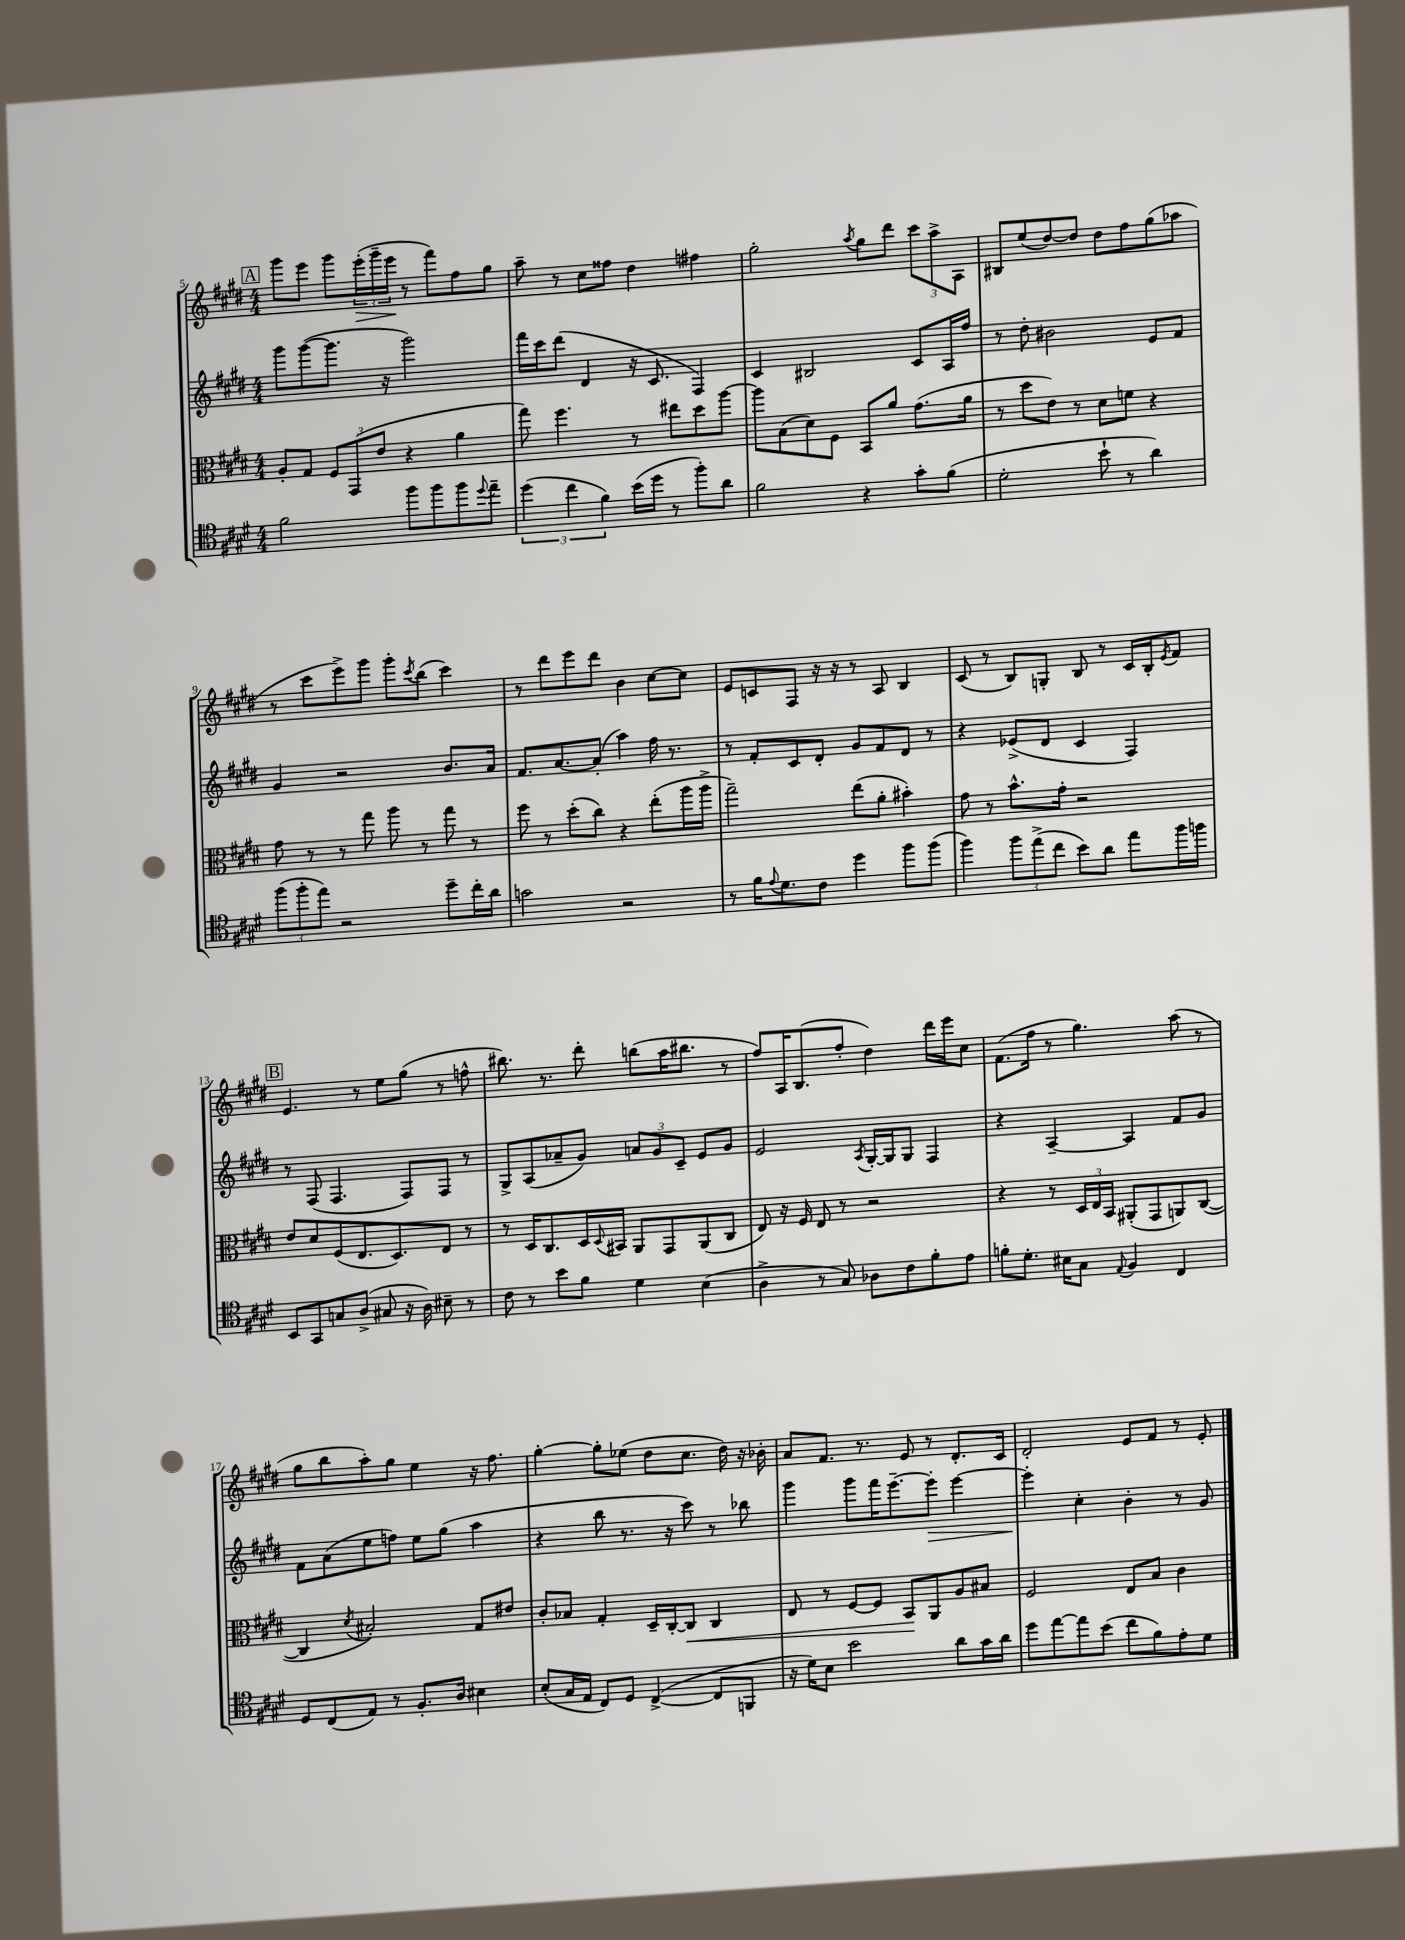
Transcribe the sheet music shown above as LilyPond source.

<<
\new StaffGroup <<
\new Staff = "s0" {
    \clef treble \key e \major \numericTimeSignature \time 4/4
    \mark \markup { \box "A" } gis'''8 e'''8 gis'''8 \tuplet 3/2 { e'''16-.\>( gis'''16-- e'''16\! } r8 fis'''8) fis''8 gis''8 |
    a''8-- r8 cis''8 fisis''8 dis''4 fis''4 |
    gis''2-. \acciaccatura { a''8 } gis''8 dis'''8 \tuplet 3/2 { cis'''8 a''8-> a8 } |
    bis8 e''8( dis''8~) dis''8 dis''8 fis''8 gis''8( aes''8 |
    r8 cis'''8 e'''8->) gis'''8 gis'''8-. \acciaccatura { cis'''8 } b''8( cis'''4) |
    r8 dis'''8 e'''8 dis'''8 b'4 cis''8~ cis''8 |
    e'8 c'8 fis8 r16 r16 r8 a8 b4 |
    cis'8( r8 b8) g8-. b8 r8 cis'16 b16-. \acciaccatura { e'8 } fis'8 |
    \mark \markup { \box "B" } e'4. r8 e''8 gis''8( r8 f''8-^ |
    bis''8.) r8. dis'''8-. b''8( a''16 bis''8. r8 |
    fis''8) a16 b8.( fis''8-. dis''4) dis'''16 e'''16 cis''8 |
    fis'8.( fis''16 r8 gis''4.) a''8( r8 |
    gis''8 b''8 a''8-.) gis''8 e''4 r16 fis''8. |
    gis''4~-. gis''8-. ees''8( dis''8 cis''8. dis''16) r16 bes'16-. |
    a'8 fis'8. r8. e'8 r8 dis'8.-. cis'16 |
    dis'2-. e'8 fis'8 r8 e'8-. \bar "|." |
}
\new Staff = "s1" {
    \clef treble \key e \major \numericTimeSignature \time 4/4
    \mark \markup { \box "A" } gis'''8 gis'''8~( gis'''8. r16 gis'''2) |
    fis'''16 cis'''16 dis'''8( dis'4 r16 cis'8. fis4) |
    cis'4 bis2 cis'8 a16 fis''16 |
    r8 dis''8-. bis'2 e'8 fis'8 |
    gis'4 r2 b'8. a'16 |
    fis'8. a'8.~ a'8-.( a''4) fis''16 r8. |
    r8 fis'8-. cis'8 dis'8-. gis'8 fis'8 dis'8 r8 |
    r4 ees'8->( dis'8 cis'4 fis4) |
    \mark \markup { \box "B" } r8 fis8( fis4. fis8) fis8 r8 |
    gis8-> a8( aes'8-- gis'8) \tuplet 3/2 { a'8 gis'8 cis'8-- } e'8 gis'8 |
    e'2 \acciaccatura { a8 } gis16~-. gis16 gis8 fis4 |
    r4 a4~-- a4 fis'8 gis'8 |
    fis'8 a'8( e''8 f''8) e''8 gis''8( a''4 |
    r4 b''8 r8. r16 cis'''8) r8 bes''8 |
    gis'''4 gis'''8 fis'''16 e'''8.~-- e'''8-.\> e'''4~ |
    e'''4-.\! cis''4-. b'4-. r8 gis'8 \bar "|." |
}
\new Staff = "s2" {
    \clef alto \key e \major \numericTimeSignature \time 4/4
    \mark \markup { \box "A" } a8-. gis8 \tuplet 3/2 { fis8 gis,8( e'8 } r4 a'4 |
    gis''8) fis''4. r8 eis''8 dis''8 a''8~ |
    a''8 b8( dis'8) fis8 b,8 a'8 gis'8.( a'16 |
    r8 dis''8 e'8) r8 dis'8 f'8 r4 |
    gis'8 r8 r8 gis''8 a''8 r8 gis''8 r8 |
    fis''8 r8 dis''8-.( cis''8) r4 e''8-.( a''16 a''16-> |
    gis''2--) e''8( a'8-. bis'4-.) |
    gis'8 r8 b'8.-^ gis'16-. r2 |
    \mark \markup { \box "B" } e'8 dis'8 fis8( e8. dis8.) e8 r8 |
    r8 dis16 cis8. dis16 \appoggiatura { dis8 } bis,16 a,8 gis,8 a,8( cis8 |
    e8) r16 fis16 e8 r8 r2 |
    r4 r8 \tuplet 3/2 { dis16 e16 b,16 } ais,8-.( gis,8 a,8) cis8~( |
    cis4 \acciaccatura { dis'8 } bis2-.) gis8 eis'8 |
    cis'8-. bes8 gis4-. dis16-- cis16~-. cis8\< cis4 |
    e8 r8 fis8~ fis8 b,8\! a,8 a8 bis8 |
    fis2 e8 b8 cis'4 \bar "|." |
}
\new Staff = "s3" {
    \clef tenor \key e \major \numericTimeSignature \time 4/4
    \mark \markup { \box "A" } fis'2 fis''8 fis''8 fis''8 \appoggiatura { dis''8 } e''8-- |
    \tuplet 3/2 { dis''4( cis''4 fis'4) } b'16( dis''16 r8 fis''8-.) a'8 |
    fis'2 r4 gis'8-. fis'8( |
    dis'2-. b'8-! r8 a'4) |
    \tuplet 3/2 { fis''8( fis''8-. e''8) } r2 dis''8-- cis''16-. a'16 |
    g'2 r2 |
    r8 fis'16 \appoggiatura { e'8 } dis'8. cis'8 dis''4 fis''8 fis''8( |
    fis''4) \tuplet 3/2 { fis''8 e''8->( cis''8 } b'8) a'8 e''8 fis''16 f''16 |
    \mark \markup { \box "B" } b,8 gis,8 g8 a8->( gis8 r16 a16) bis8-- r8 |
    cis'8 r8 b'8 fis'8 dis'4 b4( |
    a4-> r8 gis8) aes8 cis'8 fis'8-. e'8 |
    f'8-. dis'8.-. bis16 gis8 \appoggiatura { e8 } fis4 cis4 |
    dis8 cis8( e8) r8 fis8.-. a16 bis4 |
    b8-.( gis16 e16 cis8) dis8 cis4~->( cis8 f,8 |
    r16 dis'16) b8 b'2 a'8 gis'16 a'16 |
    dis''8 e''8~ e''8 b'8( cis''8 fis'8) e'8-. dis'8 \bar "|." |
}
>>
>>
\layout { \context { \Score currentBarNumber = #5 } }
